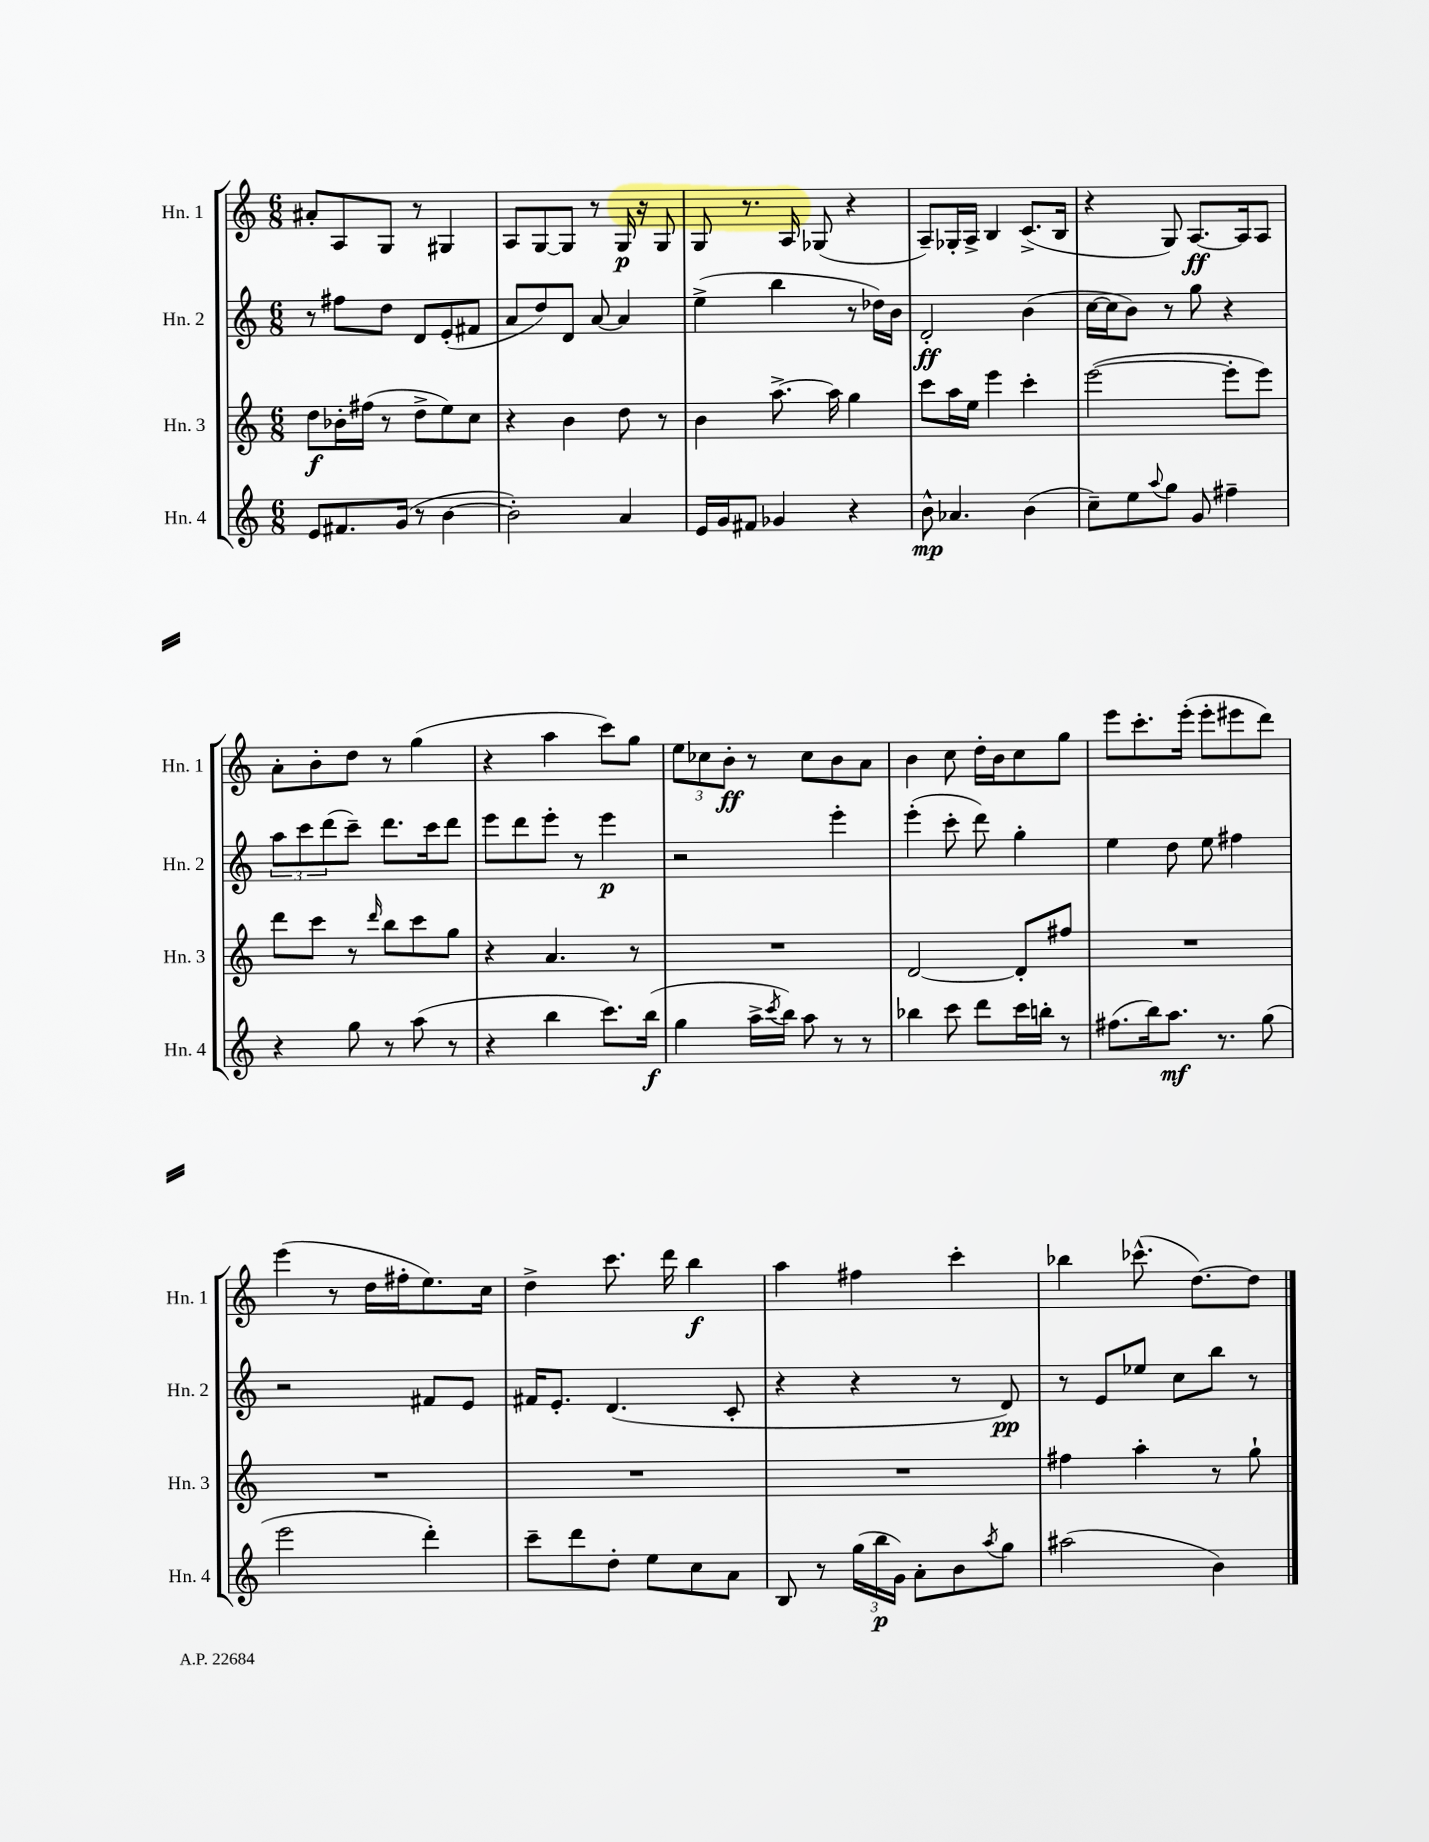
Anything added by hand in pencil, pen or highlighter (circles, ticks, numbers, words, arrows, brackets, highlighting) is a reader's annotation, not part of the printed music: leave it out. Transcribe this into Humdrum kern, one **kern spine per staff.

**kern	**kern	**kern	**kern
*staff4	*staff3	*staff2	*staff1
*clefG2	*clefG2	*clefG2	*clefG2
*k[]	*k[]	*k[]	*k[]
*M6/8	*M6/8	*M6/8	*M6/8
8e	8dd	8r	8a#'
8.f#	16b-'	8ff#	8A
.	(16ff#	.	.
.	8r	8dd	8G
(16g	.	.	.
8r	8dd^	8d	8r
[4b	8ee)	(8e'	4G#
.	8cc	8f#	.
=	=	=	=
2b'])	4r	8a	8A
.	.	8dd)	[8G
.	4b	8d	8G]
.	.	[8a	8r
4a	8dd	4a]	16G
.	.	.	16r
.	8r	.	8G
=	=	=	=
16e	4b	(4ee^	8G
16g	.	.	.
8f#	.	.	8.r
4g-	[8.aa^	4bb	.
.	.	.	16A
.	.	.	(8G-
.	16aa]	.	.
4r	4gg	8r	4r
.	.	16dd-)	.
.	.	16b	.
=	=	=	=
8b^^	8ccc	2d'	8A~)
4.a-	16aa	.	16G-'
.	16ee	.	16A^
.	4eee	.	4B
(4b	4ccc'	(4b	(8.c^
.	.	.	16B
=	=	=	=
8cc~)	([2eee	[16cc	4r
.	.	16cc]	.
8ee	.	8b)	.
8qqaa	.	.	.
8gg	.	8r	8G)
8g	.	8gg	[8.A
4ff#~	8eee']	4r	.
.	.	.	16A]
.	8eee)	.	8A
=	=	=	=
4r	8ddd	12aa	8a'
.	.	12ccc	.
.	8ccc	.	8b'
.	.	(12ddd	.
8gg	8r	8ccc~)	8dd
.	16qqddd	.	.
8r	8bb	8.ddd	8r
(8aa	8ccc	.	(4gg
.	.	16ccc	.
8r	8gg	8ddd	.
=	=	=	=
4r	4r	8eee	4r
.	.	8ddd	.
4bb	4.a	8eee'	4aa
.	.	8r	.
8.ccc)	.	4eee	8ccc)
.	8r	.	8gg
(16bb	.	.	.
=	=	=	=
4gg	2.r	2r	12ee
.	.	.	12cc-
.	.	.	12b'
16aa^	.	.	8r
8qccc	.	.	.
16bb)	.	.	.
8aa	.	.	8cc-
8r	.	4eee'	8b
8r	.	.	8a
=	=	=	=
4bb-	[2d	(4eee'	4b
8ccc	.	8ccc'	8cc
8ddd	.	8ddd)	16dd'
.	.	.	16b
16ccc	8d']	4gg'	8cc
16bb'	.	.	.
8r	8ff#	.	8gg
=	=	=	=
(8.ff#	2.r	4ee	8eee
.	.	.	8.ccc'
16bb)	.	.	.
8.aa	.	8dd	.
.	.	.	(16eee'
.	.	8ee	8eee'
8.r	.	.	.
.	.	4ff#	8eee#
(8gg	.	.	8ddd)
=	=	=	=
2eee	2.r	2r	(4eee
.	.	.	8r
.	.	.	16dd
.	.	.	16ff#'
4ddd')	.	8f#	8.ee)
.	.	8e	.
.	.	.	16cc
=	=	=	=
8ccc~	2.r	16f#	4dd^
.	.	8.e'	.
8ddd	.	.	.
8dd'	.	(4.d	8.ccc
8ee	.	.	.
.	.	.	16ddd
8cc	.	.	4bb
8a	.	8c'	.
=	=	=	=
8B	2.r	4r	4aa
8r	.	.	.
(24gg	.	4r	4ff#
24bb	.	.	.
24g)	.	.	.
8a'	.	.	.
8b	.	8r	4ccc'
8qaa	.	.	.
8gg	.	8d)	.
=	=	=	=
(2aa#	4ff#	8r	4bb-
.	.	8e	.
.	4aa'	8ee-	(8.ccc-^^
.	.	8cc	.
.	.	.	[8.dd)
4b)	8r	8bb	.
.	8gg`	8r	8dd]
==	==	==	==
*-	*-	*-	*-
